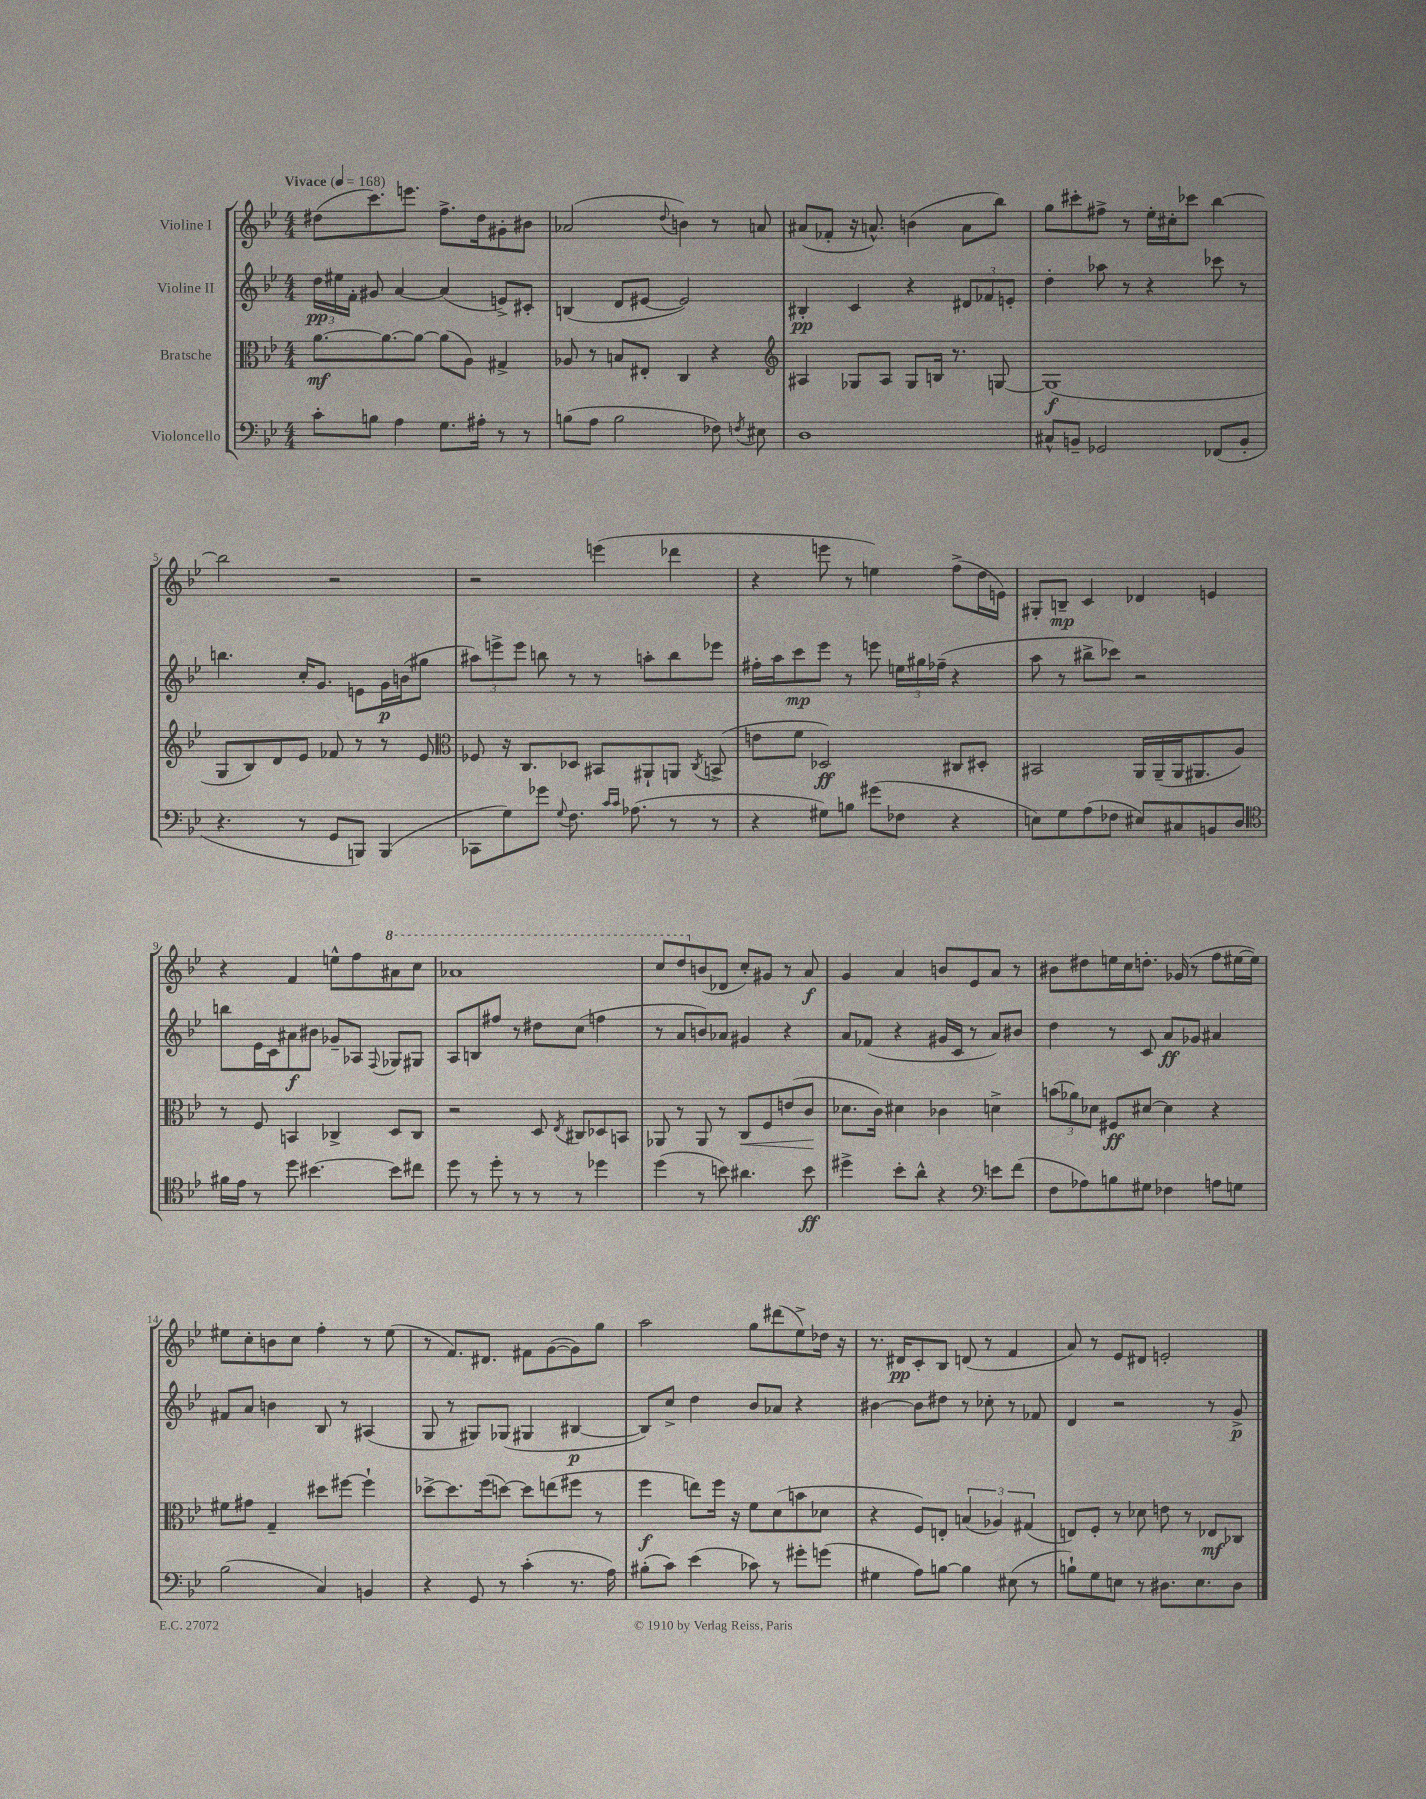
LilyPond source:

<<
\new StaffGroup <<
\new Staff = "s0" \with { instrumentName = "Violine I" } {
    \clef treble \key bes \major \numericTimeSignature \time 4/4 \tempo "Vivace" 4 = 168
    \autoBeamOff dis''8[( c'''8.) e'''8.] f''8.[-> dis''16 gis'8-. bis'8] |
    aes'2( \appoggiatura { d''8 } b'4) r8 a'8 |
    ais'8[( fes'8]-. r16 a'8.-^) b'4( a'8[ bes''8]) |
    g''8[ cis'''8-. fis''8]-> r8 ees''16[-. cis''16-. ces'''8] bes''4~ |
    bes''2 r2 |
    r2 e'''4( des'''4 |
    r4 e'''8 r8 e''4) f''8[->( d''16 e'16]) |
    gis8[-. b8]--\mp c'4 des'4 e'4 |
    r4 f'4 e''8[-^ f''8 \ottava #1 ais''8 c'''8] |
    aes''1 |
    c'''8[ d'''8 \ottava #0 b'8( des'8] c''8[-.) gis'8] r8 a'8\f |
    g'4 a'4 b'8[ ees'8 a'8] r8 |
    bis'8[ dis''8 e''16 c''16 d''8.]-. ges'16( r8 f''8[ eis''16~ eis''16]) |
    eis''8[ c''8-. b'8 c''8] f''4-. r8 eis''8( |
    r8 f'8.[) dis'8.] fis'8[ g'8~( g'8) g''8] |
    a''2 g''8[ dis'''8( ees''8->) des''16] r16 |
    r8. dis'16[\pp c'8-. bes8] d'8( r8 f'4 |
    a'8) r8 ees'8[ dis'8] e'2-. \bar "|." |
}
\new Staff = "s1" \with { instrumentName = "Violine II" } {
    \clef treble \key bes \major \numericTimeSignature \time 4/4
    \autoBeamOff \tuplet 3/2 { d''16[\pp eis''16 f'16]-. } gis'8 a'4~ a'4( e'8[->) cis'8]-. |
    b4( d'8[ eis'8]~ eis'2) |
    bis4-.\pp c'4 r4 \tuplet 3/2 { dis'8[ fes'8 e'8]-. } |
    d''4-. aes''8 r8 r4 ces'''8 r8 |
    b''4. c''16[-. g'8.] e'8[ g'16\p b'16( gis''8] |
    \tuplet 3/2 { ais''8[) e'''8-> e'''8] } b''8 r8 r8 a''8[-. b''8 ees'''8] |
    fis''16[-. a''16 c'''8\mp ees'''8] r8 e'''8 \tuplet 3/2 { e''16[ gis''16 fes''16]--( } r4 |
    a''8 r8 bis''8[-> ces'''8]) r2 |
    b''8[ ees'16 c'16 ais'8\f bis'8] ges'8[-- aes8] \appoggiatura { f8 } ges8[ gis8] |
    a8[ b8 fis''8] r8 dis''8[ c''8]( f''4 |
    r8 a'8[ b'8) aes'8] gis'4 r4 |
    a'8[ fes'8]( r4 gis'16[ c'16] r8 a'8[) bis'8] |
    d''4 r8 c'8 a'8[\ff ges'8] ais'4 |
    fis'8[ a'8] b'4 bes8 r8 ais4( |
    g8 r8 gis8[) ges8]( gis4 bis4~\p |
    bis8[) c''8]-> d''4 bes'8[ aes'8] r4 |
    bis'4~ bis'8[ dis''8] r8 ces''8-. r8 fes'8 |
    d'4 r2 r8 g'8->\p \bar "|." |
}
\new Staff = "s2" \with { instrumentName = "Bratsche" } {
    \clef alto \key bes \major \numericTimeSignature \time 4/4
    \autoBeamOff a'8.[~\mf a'8.~ a'8]~ a'8[( a8]) gis4-> |
    aes8 r8 b8[ eis8]-. c4 r4 |
    \clef treble ais4 ges8[ ais8] ges8[ b16] r8. g8~ |
    g1\f( |
    g8[ bes8) d'8 ees'8] fes'8 r8 r8 ees'8 |
    \clef alto fes8 r16 c8.[ des8] bis,8[ ais,8-! a,8] \acciaccatura { c8 } b,8->( |
    e'8[ f'8] des2\ff) cis8[ dis8]-. |
    bis,2 a,16[ a,16--( a,16 ais,8. a8]) |
    r8 f8 b,4 ces4-> d8[ ces8] |
    r2 d8 \acciaccatura { ees8 } cis8[ des8 b,8] |
    aes,8 r8 aes,8 r8 c8[\< f8 e'8( c'8]\! |
    des'8.[ c'16]) dis'4 ces'4 d'4-> |
    \tuplet 3/2 { b'8[( aes'8) des'8] } fis8[\ff dis'8]~ dis'4 r4 |
    fis'8[ gis'8] g4-- dis''8[ fis''8]~ fis''4-! |
    des''8[~-> des''8. f''16( d''8]~) d''8[ e''8( fis''8] r8 |
    f''4\f e''8[) f''16] r16 f'8[ d'8( b'8 des'8] |
    r4 f8[) e8]-. \tuplet 3/2 { b4( aes4) gis4( } |
    e8[) f8]-. r8 des'8 e'8 r8 ees8[\mf ces8] \bar "|." |
}
\new Staff = "s3" \with { instrumentName = "Violoncello" } {
    \clef bass \key bes \major \numericTimeSignature \time 4/4
    \autoBeamOff c'8[-. b8] a4 g8.[ ais16]-. r8 r8 |
    b8[( a8] b2 fes8) \acciaccatura { f8 } eis8 |
    d1 |
    cis8[-^ b,8]-- ges,2 fes,8[( b,8]-. |
    r4. r8 g,8[ b,,8]) b,,4( |
    ces,8[ g8) ges'8] \appoggiatura { g8 } f8. \grace { c'16[ c'16] } aes8.( r8 r8 |
    r4 gis8[) b8] gis'8[( fes8] r4 |
    e8[) g8 a8( fes8] eis8[) cis8 b,8 d8] |
    \clef tenor fis'16[ ees'16] r8 d''8 bis'4.~ bis'8[ cis''8] |
    d''8 r8 d''8-. r8 r8 r8 des''4 |
    d''4( r8 b'8) ais'4. b'8\ff |
    dis''4-> bes'8[-. a'8]-^ r4 \clef bass e'8[ f'8]( |
    f8[ aes8) b8 gis8] fes4 a8[ g8] |
    bes2( c4) b,4 |
    r4 g,8 r8 c'4-.( r8. a16) |
    bis8[-.( c'8]) ees'4( ces'8) r8 gis'8[-. g'8]( |
    gis4 a8[) b8]~ b4 eis8( r8 |
    b8[-!) g8 e8] r8 dis8.[ e8. dis8] \bar "|." |
}
>>
>>
